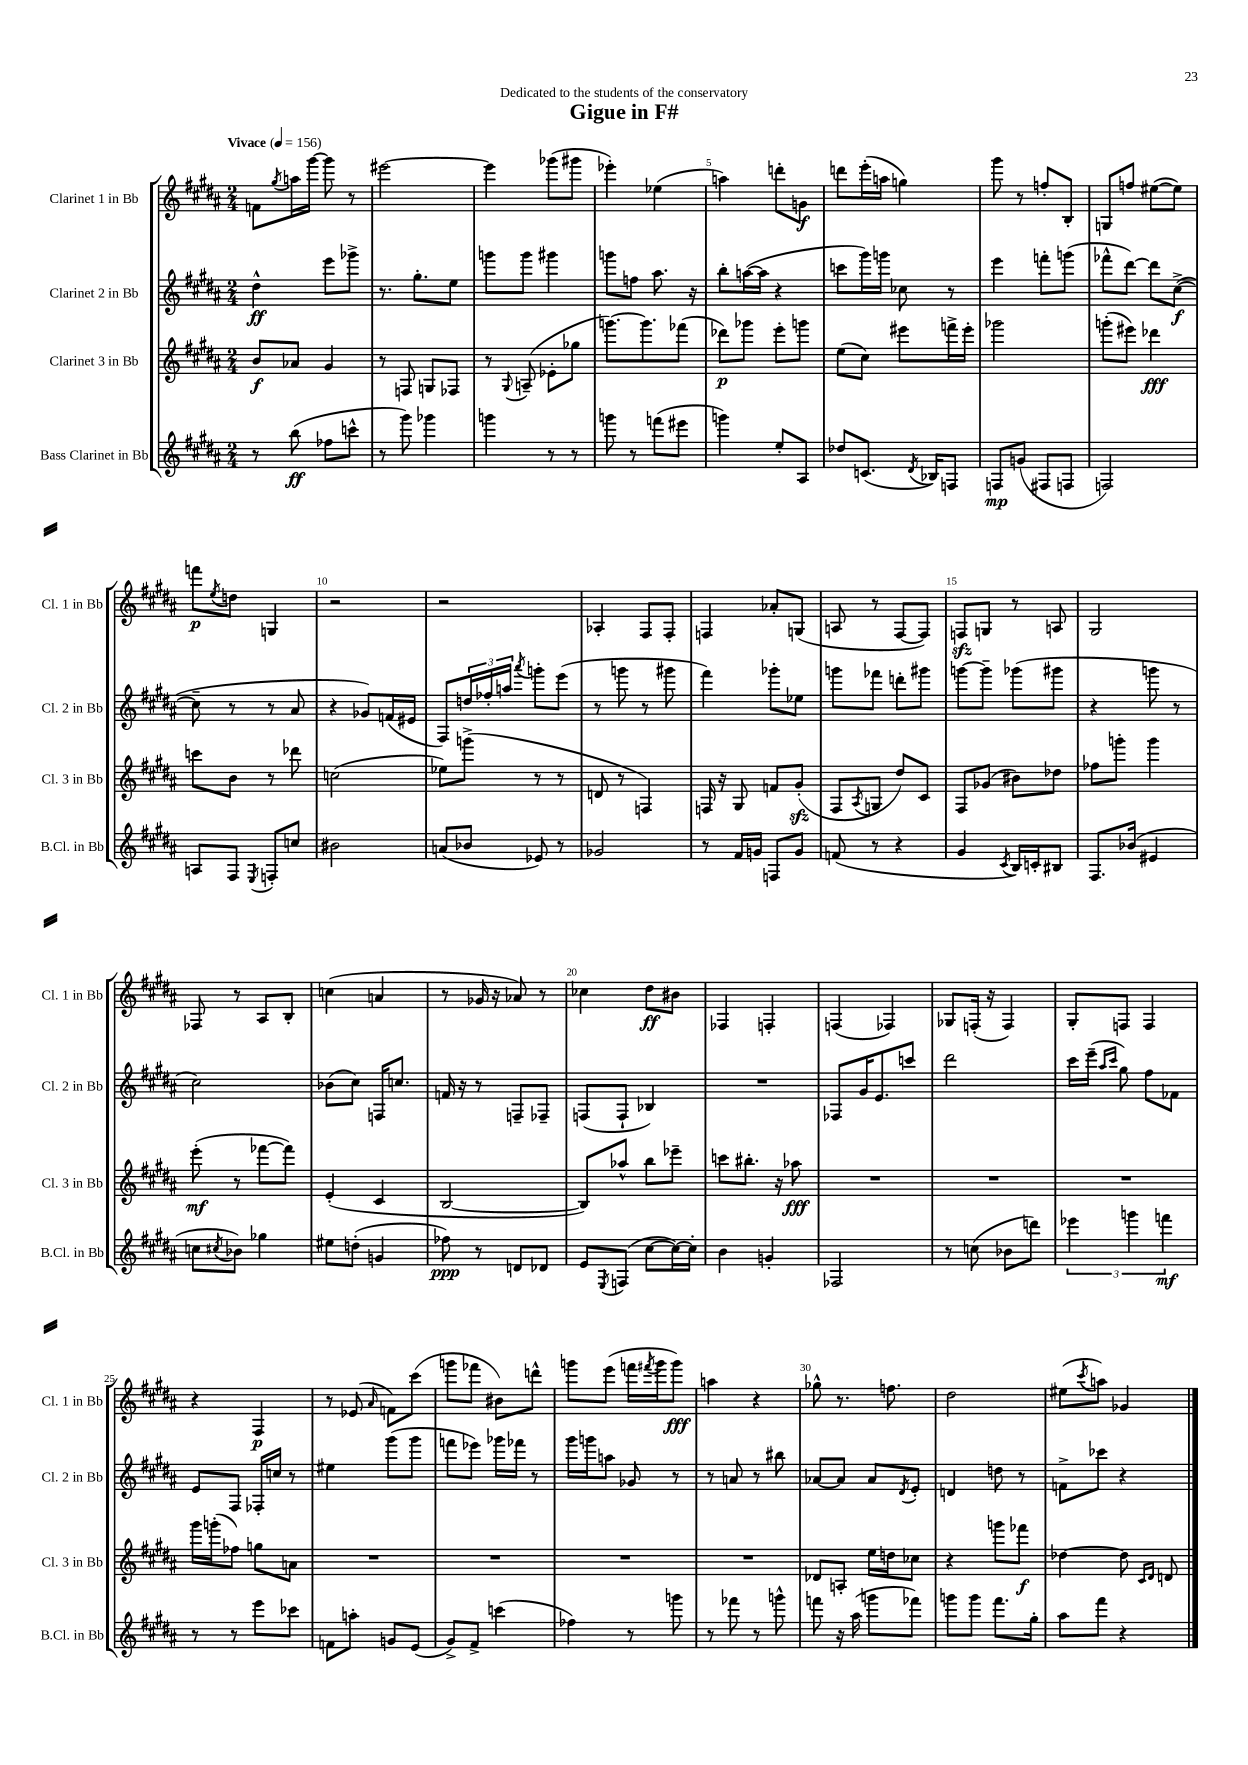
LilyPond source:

\header { title = "Gigue in F#" dedication = "Dedicated to the students of the conservatory" }
<<
\new StaffGroup <<
\new Staff = "s0" \with { instrumentName = "Clarinet 1 in Bb" shortInstrumentName = "Cl. 1 in Bb" } {
    \clef treble \key b \major \numericTimeSignature \time 2/4 \tempo "Vivace" 4 = 156
    f'8 \acciaccatura { gis''8 } a''16 gis'''16~ gis'''8 r8 |
    eis'''2~ |
    eis'''4 ges'''8( gis'''8 |
    ees'''4-.) ees''4( |
    a''4) d'''8-. g'8\f |
    d'''8 e'''16-.( a''16 g''4) |
    gis'''8 r8 f''8-. b8-. |
    g8 f''8 eis''8~( eis''8) |
    f'''8\p \acciaccatura { e''8 } d''8 g4 |
    r2 |
    r2 |
    aes4-. fis8 fis8-. |
    f4 aes'8-. g8( |
    a8 r8 fis8~ fis8) |
    f8\sfz g8 r8 a8 |
    gis2 |
    fes8 r8 ais8 b8-. |
    c''4( a'4 |
    r8 ges'16 r16 aes'8) r8 |
    ces''4 dis''8\ff bis'8 |
    fes4 f4-. |
    f4( fes4) |
    ges8 f16-.( r16 f4) |
    gis8-. f8 f4 |
    r4 fis4\p |
    r8 ees'8( \grace { ais'16 } f'8) cis'''8( |
    g'''8 fes'''8 bis'8) d'''8-^ |
    g'''8 e'''8( f'''16 \acciaccatura { fis'''8 } g'''16 g'''8\fff) |
    a''4 r4 |
    ges''8-^ r8. f''8. |
    dis''2 |
    eis''8( \acciaccatura { cis'''8 } a''8) ges'4 \bar "|." |
}
\new Staff = "s1" \with { instrumentName = "Clarinet 2 in Bb" shortInstrumentName = "Cl. 2 in Bb" } {
    \clef treble \key b \major \numericTimeSignature \time 2/4
    dis''4-^\ff e'''8 ges'''8-> |
    r8. gis''8.-. e''8 |
    g'''8 g'''8 gis'''4 |
    g'''8 f''8 ais''8. r16 |
    b''8-. a''16~( a''16 r4 |
    c'''8 gis'''16) g'''16 ces''8 r8 |
    e'''4 f'''8-. g'''8( |
    fes'''8-^ dis'''8~) dis'''8 cis''8~->\f( |
    cis''8-- r8 r8 ais'8 |
    r4 ges'8) f'16( eis'16 |
    fis8) \tuplet 3/2 { d''16 fes''16-. a''16 } \acciaccatura { ais'''8 } g'''8-. e'''8( |
    r8 g'''8 r8 gis'''8 |
    fis'''4) ges'''8-. ees''8 |
    g'''8 fes'''8 d'''8-. gis'''8 |
    g'''8~ g'''8-- ges'''8( gis'''8 |
    r4 g'''8 r8 |
    cis''2) |
    bes'8( cis''8) f16 c''8. |
    f'16 r16 r8 f8-- fes8-- |
    f8( f8-! bes4) |
    R2 |
    fes8 gis'16 e'8. c'''8 |
    dis'''2 |
    cis'''16 e'''16--( \grace { ais''16 cis'''16 } gis''8) fis''8 fes'8 |
    e'8 fis8 fes16-. c''16 r8 |
    eis''4 gis'''8( gis'''8 |
    f'''8 ees'''8) ges'''16 fes'''16 r8 |
    gis'''16 g'''16 a''8 ges'8 r8 |
    r8 a'8 r8 bis''8 |
    aes'8~ aes'8 aes'8 \acciaccatura { dis'8 } e'8-. |
    d'4 d''8 r8 |
    f'8-> ces'''8 r4 \bar "|." |
}
\new Staff = "s2" \with { instrumentName = "Clarinet 3 in Bb" shortInstrumentName = "Cl. 3 in Bb" } {
    \clef treble \key b \major \numericTimeSignature \time 2/4
    b'8\f aes'8 gis'4 |
    r8 f8 g8 fes8 |
    r8 \appoggiatura { gis8 } a8--( ees'8-. ges''8 |
    g'''8.~) g'''8. fes'''8( |
    des'''8\p) ges'''8 e'''8-. g'''8 |
    e''8( cis''8) eis'''8 f'''16-> eis'''16-. |
    ges'''2 |
    g'''8-.( eis'''8) des'''4\fff |
    c'''8 b'8 r8 des'''8 |
    c''2( |
    ees''8) g'''8->( r8 r8 |
    d'8 r8 f4) |
    f16 r16 gis8 f'8 gis'8-.\sfz( |
    fis8 \acciaccatura { ais8 } g8 dis''8) cis'8 |
    fis8 ges'8( bis'8) des''8 |
    fes''8 g'''8-. g'''4 |
    e'''8-.\mf( r8 fes'''8~ fes'''8) |
    e'4-.( cis'4 |
    b2~ |
    b8) aes''8-^ b''8 ees'''8-- |
    c'''8 bis''8.-. r16 aes''8\fff |
    R2 |
    R2 |
    R2 |
    gis'''16 g'''16-.( fes''8) g''8 a'8 |
    R2 |
    R2 |
    R2 |
    R2 |
    des'8 a8-. e''16 d''16 ces''8 |
    r4 g'''8 fes'''8\f |
    des''4~ des''8 \grace { cis'16 dis'16 } d'8 \bar "|." |
}
\new Staff = "s3" \with { instrumentName = "Bass Clarinet in Bb" shortInstrumentName = "B.Cl. in Bb" } {
    \clef treble \key b \major \numericTimeSignature \time 2/4
    r8 b''8\ff( fes''8 c'''8-^ |
    r8 gis'''8) ges'''4 |
    g'''4 r8 r8 |
    g'''8 r8 f'''8( eis'''8 |
    g'''4) e''8-. ais8 |
    des''8 c'8.( \acciaccatura { dis'8 } bes16) f8 |
    f8\mp g'8( fis8 f8 |
    f2) |
    a8 fis8 \acciaccatura { e8 } f8-. c''8 |
    bis'2 |
    a'8( bes'8 ees'8) r8 |
    ges'2 |
    r8 fis'16 g'16 f8 g'8 |
    f'8( r8 r4 |
    gis'4 \acciaccatura { cis'8 } b16) c'16-. bis8 |
    fis8. bes'16( eis'4 |
    c''8 \acciaccatura { cis''8 } bes'8) ges''4 |
    eis''8 d''8-.( g'4 |
    fes''8\ppp) r8 d'8 des'8 |
    e'8 \acciaccatura { e8 } f8( cis''8~ cis''16~) cis''16-. |
    b'4 g'4-. |
    fes2 |
    r8 c''8( bes'8 d'''8) |
    \tuplet 3/2 { ees'''4 g'''4 f'''4\mf } |
    r8 r8 e'''8 ces'''8 |
    f'8 a''8-. g'8 e'8( |
    gis'8->) fis'8-> c'''4( |
    fes''4) r8 g'''8 |
    r8 fes'''8 r8 g'''8-^ |
    f'''8 r16 ais''16( g'''8 fes'''8) |
    g'''8 g'''8 fis'''8. gis''16-. |
    ais''8 fis'''8 r4 \bar "|." |
}
>>
>>
\layout { \context { \Score \override BarNumber.break-visibility = ##(#f #t #t) barNumberVisibility = #(every-nth-bar-number-visible 5) } }
